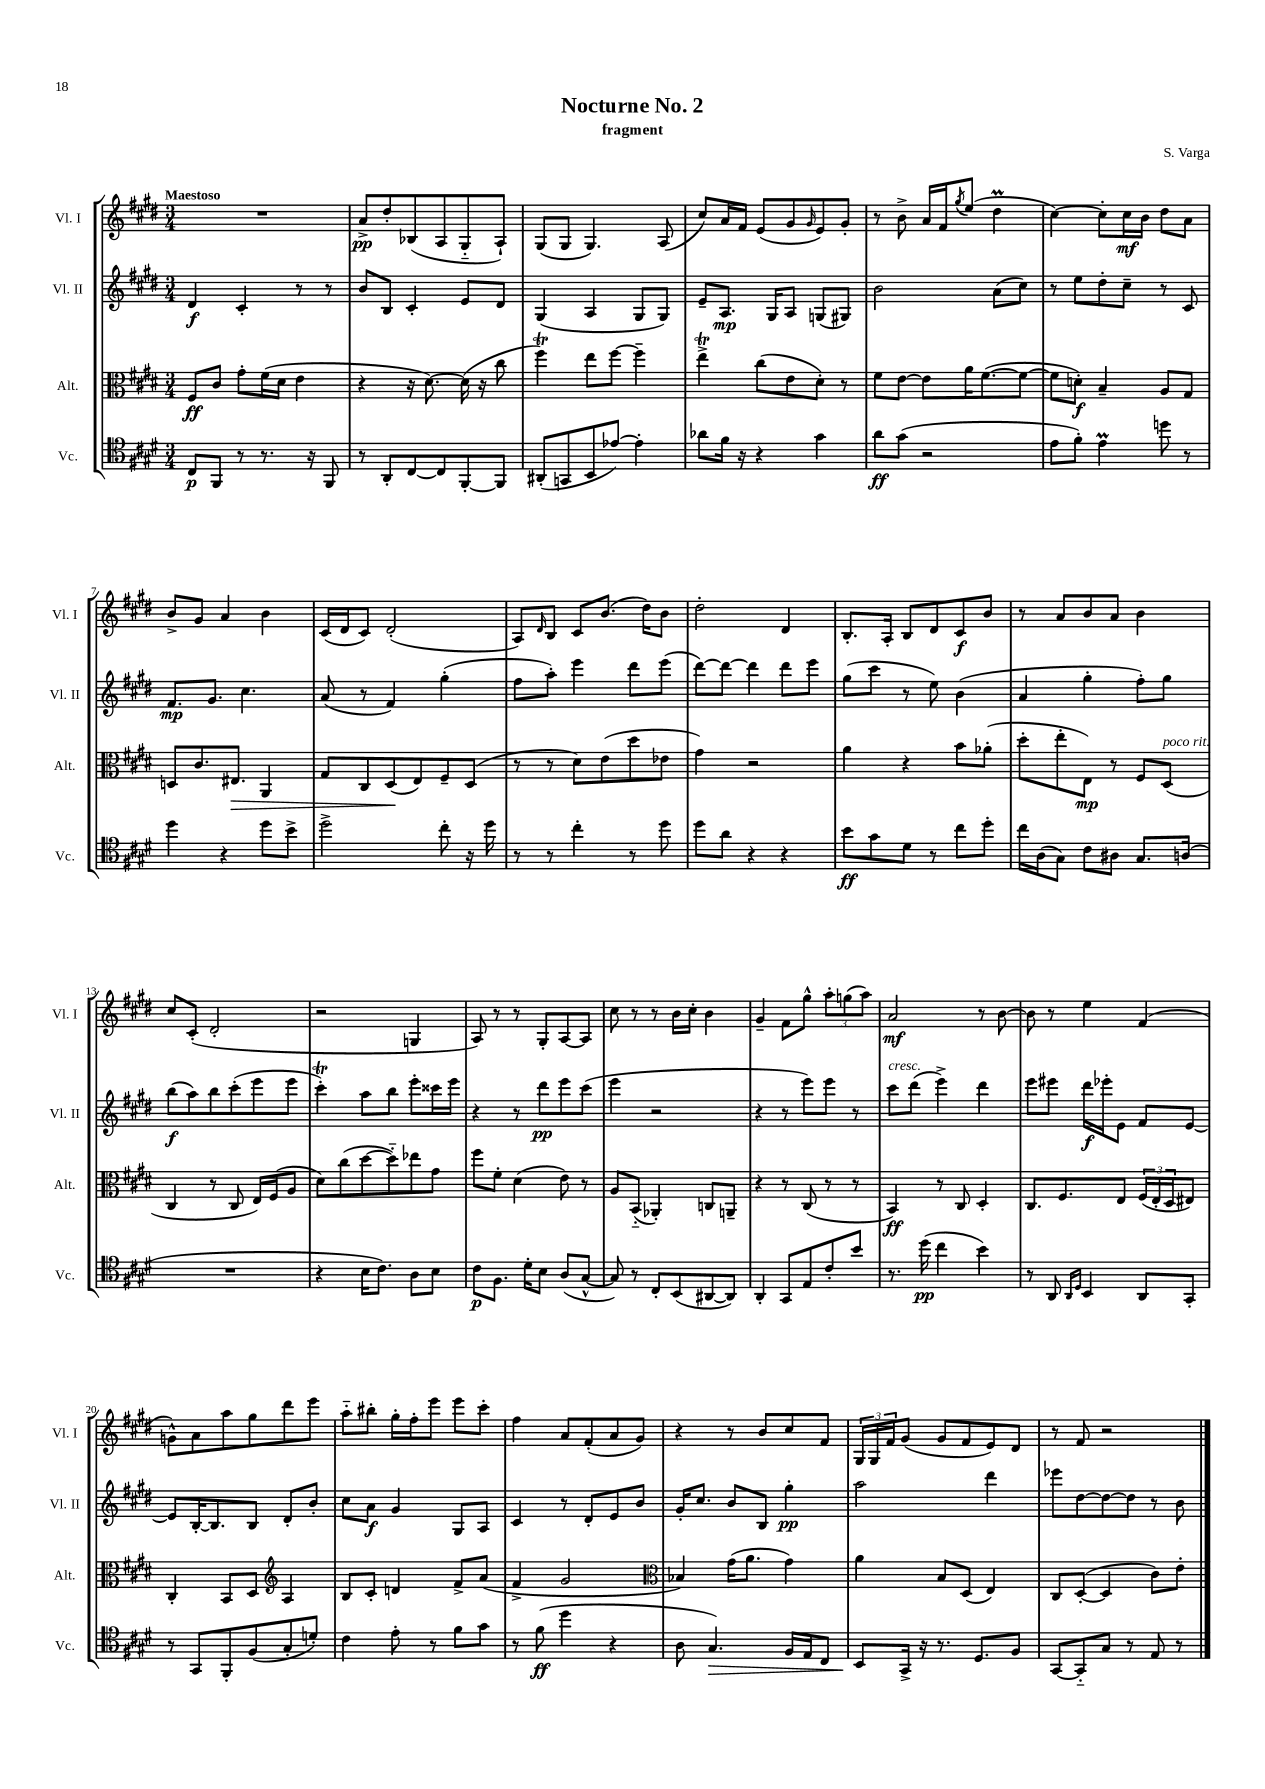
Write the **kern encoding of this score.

**kern	**kern	**kern	**kern
*staff4	*staff3	*staff2	*staff1
*clefC4	*clefC3	*clefG2	*clefG2
*k[f#c#g#d#]	*k[f#c#g#d#]	*k[f#c#g#d#]	*k[f#c#g#d#]
*M3/4	*M3/4	*M3/4	*M3/4
8C#	8F#	4d#	2.r
8FF#	8c#	.	.
8r	8g#'	4c#'	.
8.r	(16f#	.	.
.	16d#	.	.
.	4e	8r	.
16r	.	.	.
8FF#	.	8r	.
=	=	=	=
8r	4r	8b	8a^
8AA'	.	8B	8dd#'
[8C#	16r	4c#'	(8B-
.	[8.d#)	.	.
8C#]	.	.	8A
[8FF#'	(16d#]	8e	8G#'~
.	16r	.	.
8FF#]	8cc#	8d#	8A`)
=	=	=	=
(8AA#'	4ff#)	(4G#	(8G#
8GG	.	.	8G#
8BB	8ee	4A	4.G#)
[8e-)	[8ff#	.	.
4e-']	4ff#~]	8G#	.
.	.	8G#)	(8A
=	=	=	=
8a-	4ee^	8e~	8cc#)
16f#	.	8.A	16a
16r	.	.	16f#
4r	(8cc#	.	(8e
.	.	16G#	.
.	8e	8A	8g#
.	.	.	16qqg#
4g#	8d#')	(8G	8e)
.	8r	8G#)	8g#'
=	=	=	=
8a	8f#	2b	8r
(8g#	[8e	.	8b^
2r	8e]	.	16a
.	.	.	16f#
.	.	.	8qgg#
.	16a	.	(8ee
.	([8.f#	.	.
.	.	(8a	4dd#
.	8f#_	8cc#)	.
=	=	=	=
8e	8f#]	8r	[4cc#)
8f#')	8d')	8ee	.
4e	4B~	8dd#'	8cc#']
.	.	8cc#~	16cc#
.	.	.	16b
8dd	8A	8r	8dd#
8r	8G#	8c#	8a
=	=	=	=
4dd#	8D	8.f#	8b^
.	8.c#	.	8g#
.	.	8.g#	.
4r	.	.	4a
.	8.E#	.	.
.	.	4.cc#	.
8dd#	4AA	.	4b
8b^	.	.	.
=	=	=	=
2dd#^	8G#	(8a	(16c#
.	.	.	16d#
.	8C#	8r	8c#)
.	(8D#	4f#)	(2d#'
.	8E)	.	.
8cc#'	8F#~	(4gg#'	.
16r	(8D#	.	.
16dd#	.	.	.
=	=	=	=
8r	8r	8ff#	8A)
.	.	.	16qqd#
8r	8r	8aa')	8B
4cc#'	8d#)	4eee	8c#
.	(8e	.	(8.b
8r	8dd#	8ddd#	.
.	.	.	16dd#)
8dd#	8e-	(8eee	8b
=	=	=	=
8dd#	4g#)	[8ddd#)	2dd#'
8a	.	8ddd#_	.
4r	2r	4ddd#]	.
4r	.	8ddd#	4d#
.	.	8eee	.
=	=	=	=
8b	4a	(8gg#	8.B'
8g#	.	8ccc#	.
.	.	.	16A'
8d#	4r	8r	8B
8r	.	8ee)	8d#
8cc#	8b	(4b	8c#
8dd#'	(8a-'	.	8b
=	=	=	=
16cc#	8dd#'	4a	8r
(16A	.	.	.
8G#)	8ee'	.	8a
8c#	8E)	4gg#'	8b
8A#	8r	.	8a
8.G#	8F#	8ff#')	4b
.	(8D#	8gg#	.
(16A	.	.	.
=	=	=	=
2.r	4C#	(8bb	8cc#
.	.	8aa)	(8c#'
.	8r	8bb	2d#'
.	8C#	(8ccc#'	.
.	16E)	8eee	.
.	(16F#	.	.
.	8A	8eee	.
=	=	=	=
4r	8d#)	4ccc#')	2r
.	(8cc#	.	.
16B	[8dd#	8aa	.
8.c#)	.	.	.
.	8dd#'~])	8bb	.
8A	8ee-	8eee'	4G
8B	8g#	16ccc##	.
.	.	16eee	.
=	=	=	=
8c#	8ff#	4r	8A)
8.F#	8f#'	.	8r
.	(4d#	8r	8r
16d#'	.	.	.
8B	.	8ddd#	8G#'
(8A	8e)	8eee	[8A
[8G#^^	8r	(8ccc#	8A]
=	=	=	=
8G#])	8A	4eee	8cc#
8r	(8BB'~	.	8r
8C#'	4AA-')	2r	8r
(8BB	.	.	16b
.	.	.	16cc#'
[8AA#	8C	.	4b
8AA#])	8AA~	.	.
=	=	=	=
4AA'	4r	4r	4g#~
8GG#	8r	8r	8f#
8E	(8C#	8eee)	8gg#^^
8c#'	8r	8eee	12aa'
.	.	.	(12gg
8b	8r	8r	.
.	.	.	12aa)
=	=	=	=
8.r	4BB)	8ccc#	2a
.	.	(8ddd#	.
(16dd#	.	.	.
4cc#	8r	4eee^)	.
.	8C#	.	.
4b)	4D#'	4ddd#	8r
.	.	.	[8b
=	=	=	=
8r	8.C#	8eee	8b]
8AA	.	8eee#	8r
.	8.F#	.	.
16qqAA	.	.	.
16qqD#	.	.	.
4BB	.	16ddd#	4ee
.	.	16eee-'	.
.	8E	8e	.
8AA	(24F#	8f#	(4f#
.	24E'	.	.
.	24D#	.	.
8GG#'	8E#)	[8e	.
=	=	=	=
8r	4C#'	8e]	8g^^)
8GG#	.	[16B'	8a
.	.	8.B]	.
8FF#'	8BB	.	8aa
(8F#	8D#	8B	8gg#
*	*clefG2	*	*
8G#'	4A	8d#'	8ddd#
8d')	.	8b'	8eee
=	=	=	=
4c#	8B	8cc#	8aa'~
.	8c#'	8a	8bb#'
8e'	4d	4g#	16gg#'
.	.	.	16ff#'
8r	.	.	8eee
8f#	8f#^	8G#	8eee
8g#	(8a	8A	8ccc#'
=	=	=	=
8r	4f#^	4c#	4ff#
(8f#	.	.	.
4dd#	2g#	8r	8a
.	.	8d#'	(8f#'
4r	.	8e	8a
.	.	8b	8g#)
=	=	=	=
*	*clefC3	*	*
8A	4B-)	16g#'	4r
.	.	8.cc#	.
4.G#)	.	.	.
.	(16g#	8b	8r
.	8.a	.	.
.	.	8B	8b
16F#	4g#)	4gg#'	8cc#
16E	.	.	.
8C#	.	.	8f#
=	=	=	=
8BB	4a	2aa	24G#
.	.	.	24G#
.	.	.	24f#
16GG#^	.	.	(8g#
16r	.	.	.
8.r	8B	.	8g#
.	(8D#	.	8f#
8.D#	.	.	.
.	4E)	4ddd#	8e)
8F#	.	.	8d#
=	=	=	=
[8GG#	8C#	8eee-	8r
8GG#'~]	([8D#'	[8dd#	8f#
8G#	4D#]	8dd#_	2r
8r	.	8dd#]	.
8E	8c#)	8r	.
8r	8e'	8b	.
==	==	==	==
*-	*-	*-	*-
